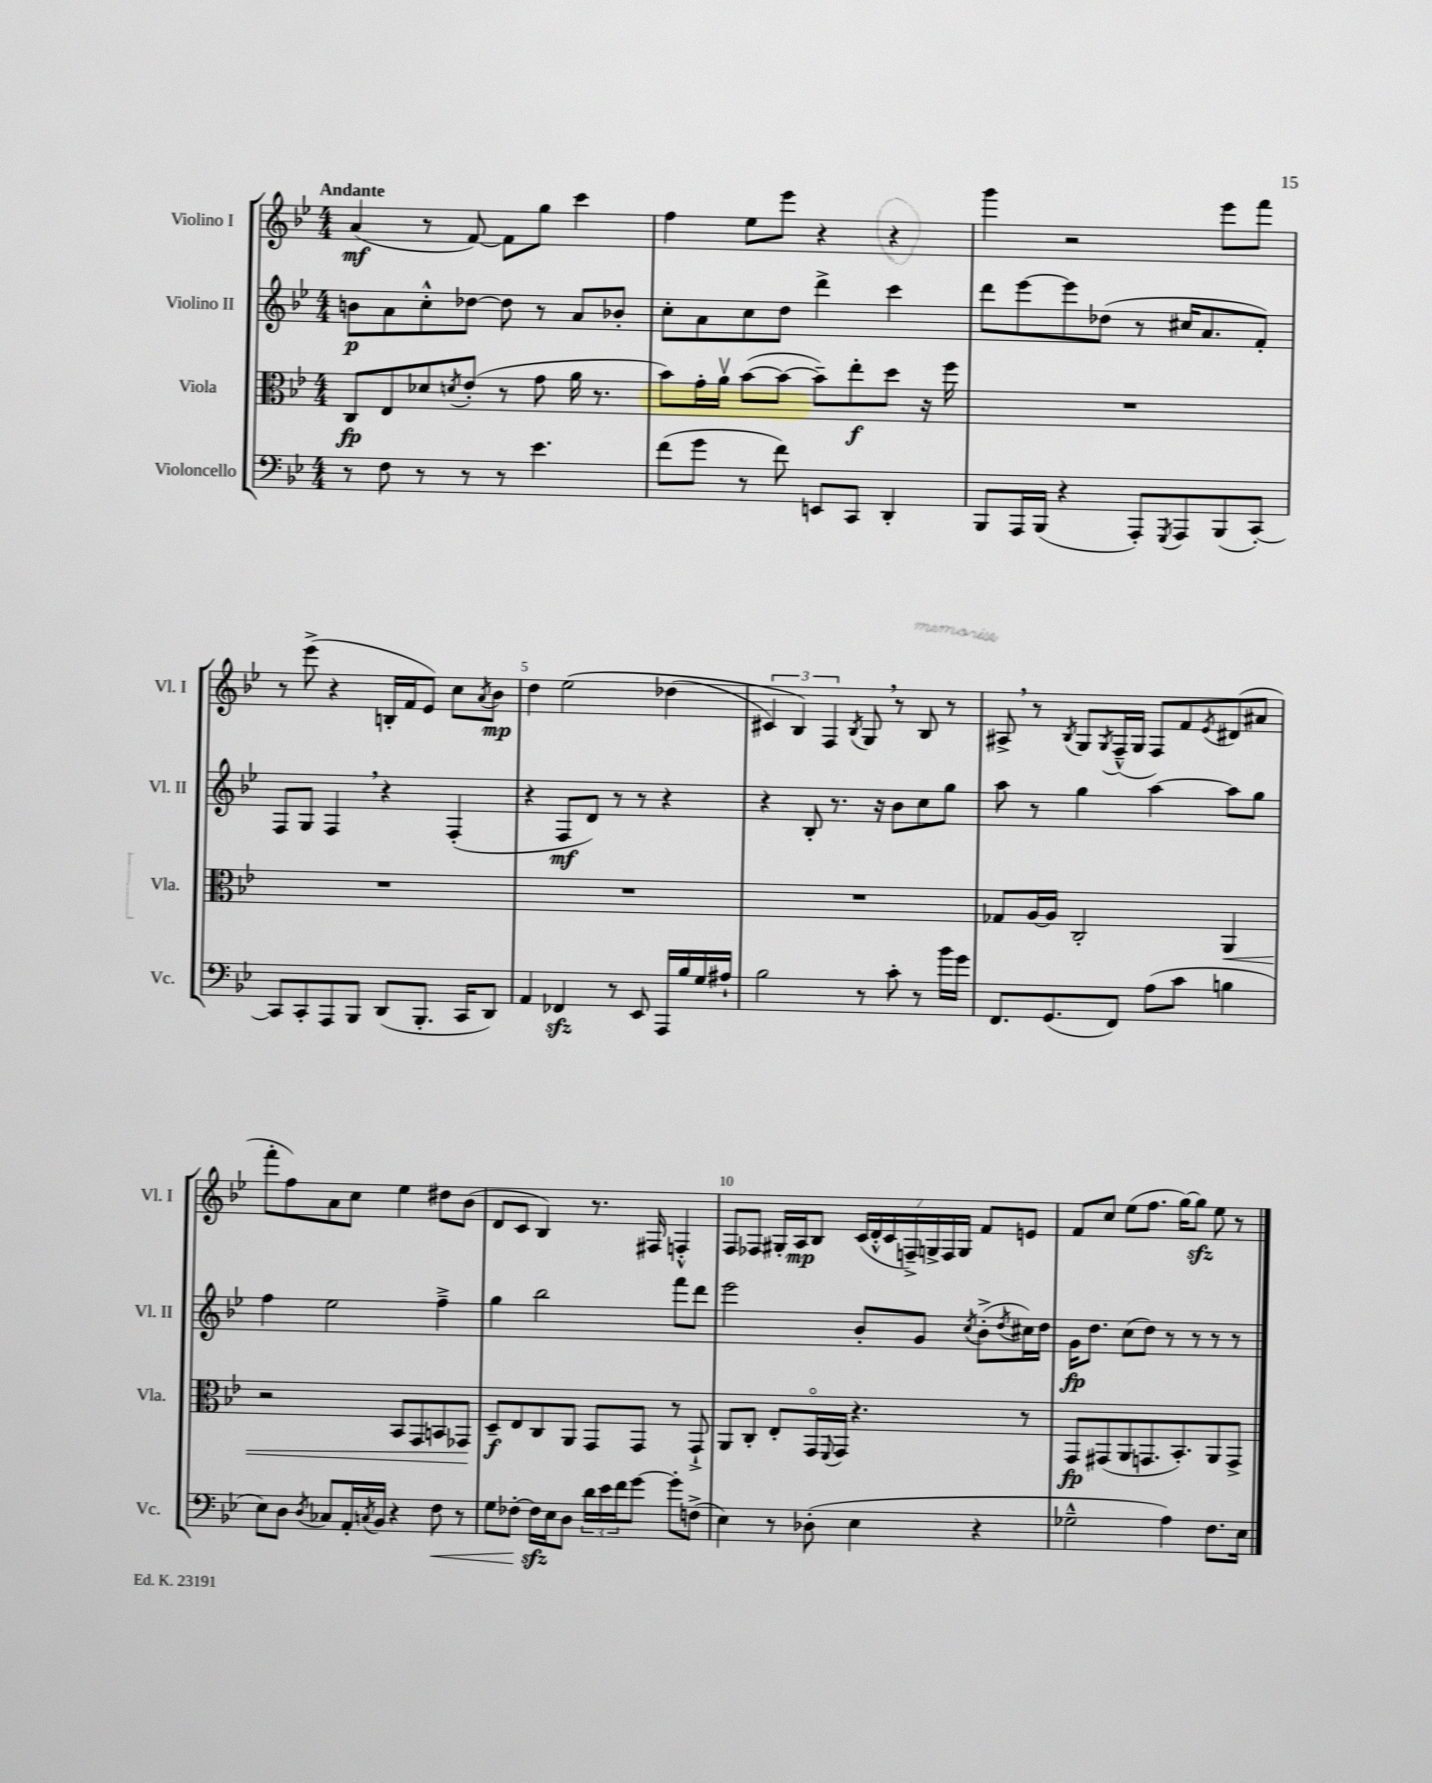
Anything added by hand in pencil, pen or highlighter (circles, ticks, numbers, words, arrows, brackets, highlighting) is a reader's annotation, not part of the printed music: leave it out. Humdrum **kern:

**kern	**kern	**kern	**kern
*staff4	*staff3	*staff2	*staff1
*clefF4	*clefC3	*clefG2	*clefG2
*k[b-e-]	*k[b-e-]	*k[b-e-]	*k[b-e-]
*M4/4	*M4/4	*M4/4	*M4/4
8r	8C	8b	(4a
8F	8E-	8a	.
8r	8d-	8cc'^^	8r
.	8qd	.	.
8r	(8e-'	[8dd-	[8f)
8r	8r	8dd-]	8f]
4.e-	8g	8r	8gg
.	16a	8a	4ccc
.	8.r	.	.
.	.	8b-'	.
=	=	=	=
(8f	8b-)	8cc'	4ff
8g	16g'	8a	.
.	16av	.	.
8r	([8b-	8cc	8ee-
8f)	8b-_	8dd	8eee-
8EE	8b-~])	4ddd^	4r
8CC	8ee-'	.	.
4DD'	8dd	4ccc	4r
.	16r	.	.
.	16ff	.	.
=	=	=	=
8BBB-	1r	8ddd	4ggg
16AAA	.	[8eee-	.
(16BBB-	.	.	.
4r	.	8eee-]	2r
.	.	(8dd-	.
8AAA')	.	8r	.
8qGGG	.	.	.
8AAA	.	16cc#	.
.	.	8.a	.
(8BBB-	.	.	8eee-
[8CC')	.	8f')	8fff
=	=	=	=
8CC]	1r	8F	8r
8CC'	.	8G	(8eee-^
8AAA	.	4F	4r
8BBB-	.	.	.
(8DD	.	4r	16B'
.	.	.	16f
8.BBB-'	.	.	8e-)
.	.	(4F'	8cc
16CC	.	.	.
.	.	.	8qa
8DD)	.	.	8b-
=	=	=	=
4AA	1r	4r	4dd
4FF-	.	8F	&(2ee-
.	.	8d)	.
8r	.	8r	.
8EE-	.	8r	.
16AAA	.	4r	(4dd-
16B-	.	.	.
16G	.	.	.
16A#`	.	.	.
=	=	=	=
2B-	1r	4r	6c#)
.	.	.	6B-&)
.	.	8B-'	.
.	.	.	6F
.	.	8.r	.
.	.	.	8qB-
8r	.	.	8G
.	.	16r	.
8c'	.	8b-	8r
8r	.	8cc	8B-
16b-	.	8gg	8r
16g	.	.	.
=	=	=	=
8.FF	8G-	8aa	8A#^
.	[16A	8r	8r
(8.GG	16A]	.	.
.	.	.	8qB-
.	2C'	4gg	8G
.	.	.	8qG
8FF)	.	.	(16F~^^
.	.	.	16G
(8A	.	[4aa	8F)
8c	.	.	8f
.	.	.	8qe-
4B	4AA	8aa]	(8d#
.	.	8gg	8a#
=	=	=	=
8E-)	2r	4ff	8fff'
8D	.	.	8ff)
8qD	.	.	.
8C-	.	2ee-	8a
16AA'	.	.	8cc
8qC	.	.	.
16BB-	.	.	.
4r	8BB-	.	4ee-
.	8GG	.	.
8F	8BB	4ff~^	8dd#
8r	8GG-	.	(8b-
=	=	=	=
8G	8D~	4gg	8d
[8F-'	8E-	.	8c
16F-]	8C	2bb-	4B-)
16E-	.	.	.
8D	8AA	.	.
24d	8GG	.	8.r
24e-	.	.	.
24f	.	.	.
[8g	8GG	.	.
.	.	.	16F#
8g']	8r	8fff	4F'^^
(8F^	8GG`^	8ddd	.
=	=	=	=
4E-)	8AA	2eee-	8F
.	8C'	.	8F-
8r	8E-'	.	16G#'
.	.	.	16A
(8D-'	16GGo	.	8B-
.	8qqFF	.	.
.	16GG	.	.
4E-	4.r	8b-'	(28c
.	.	.	28d'^^
.	.	.	28c
.	.	.	28F~^)
.	.	8g	.
.	.	.	28G^
.	.	.	28F
.	.	.	28G
.	.	8qcc	.
4r	.	(8b-'^	8f
.	.	8qdd	.
.	8r	16cc#)	8e
.	.	16dd	.
=	=	=	=
2G-~^^	8GG	16g	8f
.	.	8.dd	.
.	(8GG#	.	8cc
.	8AA	(8cc	(8ee-
.	8.GG	8dd)	8.ff
4A)	.	8r	.
.	8.BB-')	.	[16gg)
.	.	8r	8gg]
8.F	8AA	8r	8ee-
.	8GG^	8r	8r
16E-	.	.	.
==	==	==	==
*-	*-	*-	*-
